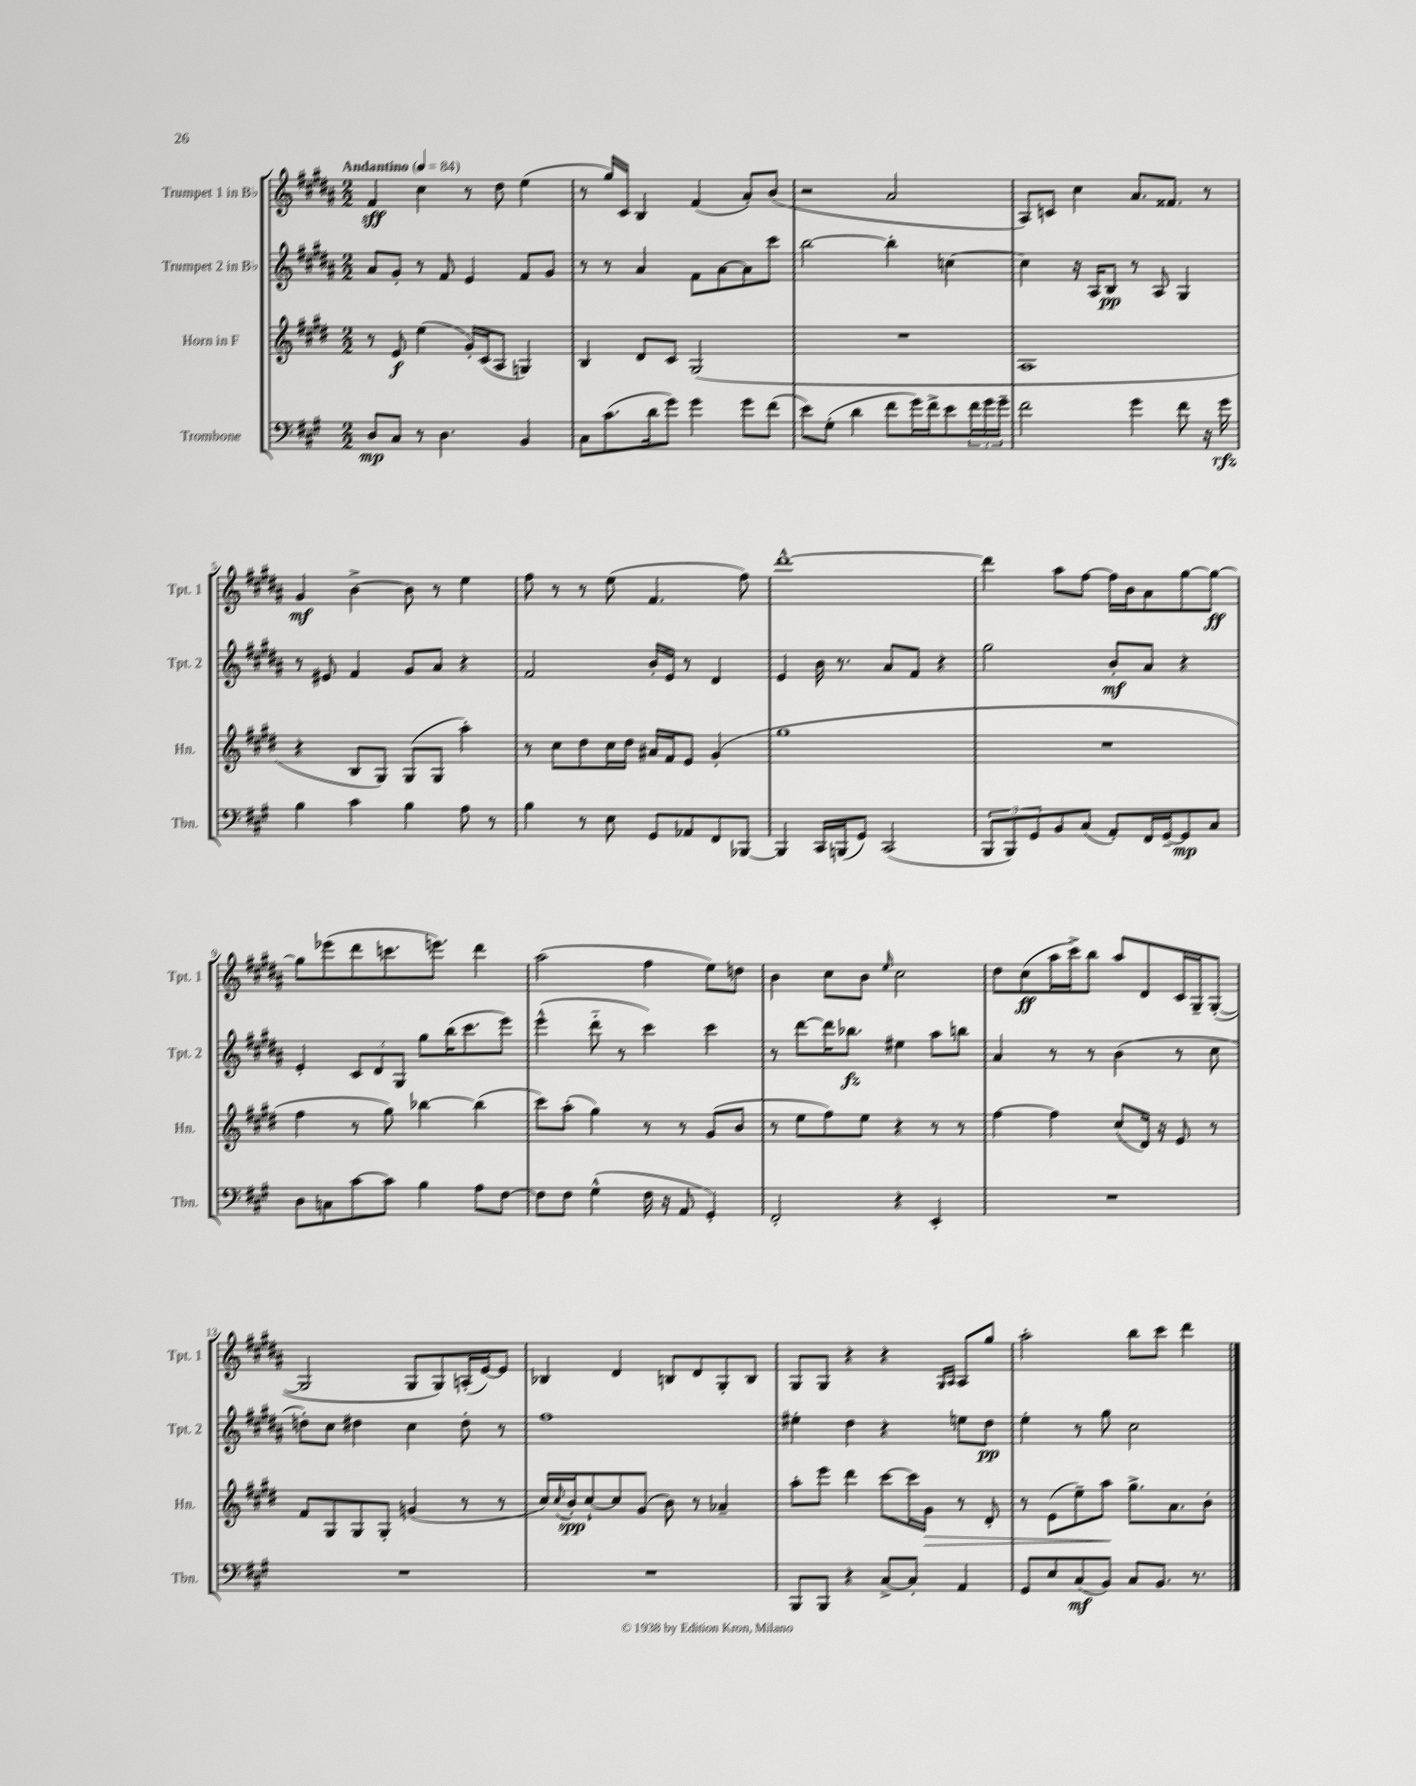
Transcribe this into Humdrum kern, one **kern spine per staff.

**kern	**kern	**kern	**kern
*staff4	*staff3	*staff2	*staff1
*clefF4	*clefG2	*clefG2	*clefG2
*k[f#c#g#]	*k[f#c#g#d#]	*k[f#c#g#d#a#]	*k[f#c#g#d#a#]
*M2/2	*M2/2	*M2/2	*M2/2
*MM84	*MM84	*MM84	*MM84
8D	8r	8a#	4f#
8C#	8e	8g#'	.
8r	(4ee	8r	4cc#
4.D	.	8f#	.
.	16g#')	4e	8r
.	(16c#	.	.
.	8A	.	8dd#
4BB	4G)	8f#	(4ee
.	.	8g#	.
=	=	=	=
8C#	4B	8r	8r
(8.c#	.	8r	16gg#)
.	.	.	16c#
.	8d#	4a#	4B
16d	.	.	.
8g#)	8c#	.	.
4g#	(2G#	8f#	(4f#
.	.	[8a#	.
8g#	.	8a#]	8a#')
(8f#	.	8ccc#	(8b
=	=	=	=
8e)	1r	[2bb	2r
(8G#'	.	.	.
4d	.	.	.
8f#	.	4bb']	2a#
16g#)	.	.	.
16f#^	.	.	.
8e	.	[4cc	.
24f#	.	.	.
24g#	.	.	.
24g#~	.	.	.
=	=	=	=
2f#	1A	4cc]	8A#)
.	.	.	8c
.	.	16r	4cc#
.	.	16A#	.
.	.	8B	.
4g#	.	8r	8.a#
.	.	8A#	.
.	.	.	8.f##
8f#	.	4G#	.
16r	.	.	8r
16g#	.	.	.
=	=	=	=
4B	4r	8r	4g#
.	.	8e#	.
4c#	8B	4f#	[4b^
.	8G#)	.	.
4B	(8G#	8g#	8b]
.	8G#	8a#	8r
8A	4aa')	4r	4ee
8r	.	.	.
=	=	=	=
4B	8r	2f#	8ff#
.	8cc#	.	8r
8r	8dd#	.	8r
8E	16cc#	.	(8ee
.	16dd#	.	.
8GG#	16a#	16b'	4.f#
.	16f#	16e	.
8AA-	8e	8r	.
8FF#	(4g#'	4d#	.
[8BBB-	.	.	8ff#)
=	=	=	=
4BBB-]	1gg#	4e	[1ddd#^^
16CC#	.	16b	.
(16BBB	.	8.r	.
8GG#)	.	.	.
(2CC#	.	8a#	.
.	.	8f#	.
.	.	4r	.
=	=	=	=
12BBB	1r	2gg#	4ddd#]
12BBB)	.	.	.
12GG#	.	.	.
8BB	.	.	8aa#
(8C#	.	.	[8ff#
8AA')	.	8b'	16ff#]
.	.	.	16b
16FF#	.	8a#	8a#
[16GG#~	.	.	.
8GG#]	.	4r	[8gg#
8C#	.	.	8gg#_
=	=	=	=
8D	4ff#	4e'	8gg#]
8C	.	.	(8eee-
[8c#	8r	12c#	8ddd#
.	.	12d#	.
8c#]	8gg#)	.	8.ccc
.	.	12G#	.
4B	[4bb-	8gg#	.
.	.	.	8.eee)
.	.	(16bb	.
.	.	8.ccc#	.
8A	(4bb-]	.	4ddd#
[8F#	.	8eee)	.
=	=	=	=
8F#]	8ccc#)	(4eee^^	(2aa#
8F#	(8aa'	.	.
(4G#^^	4gg#)	8ddd#'~	.
.	.	8r	.
16F#	8r	4ccc#)	4ff#
16r	.	.	.
8AA	8r	.	.
4GG#')	(8g#	4ccc#	8ee)
.	8b	.	8dd
=	=	=	=
2FF#'	8r	8r	4b
.	8ee	[8ddd#	.
.	8ff#)	16ddd#]	8cc#
.	.	8.bb-	.
.	8ee	.	8b
.	.	.	16qqee
4r	4r	4ee#	2cc#
4EE'	8r	8aa#	.
.	8r	8bb	.
=	=	=	=
1r	[4ff#	4a#	8dd#
.	.	.	(8cc#
.	4ff#]	8r	16aa#
.	.	.	16ccc#^)
.	.	8r	8bb
.	(8cc#	(4b	8aa#
.	16d#)	.	8d#
.	16r	.	.
.	8e	8r	16c#
.	.	.	16G#~
.	8r	8cc#	([8G#'
=	=	=	=
1r	8f#	8dd')	2G#]
.	8G#	8cc#	.
.	8G#	4dd#	.
.	8G#'	.	.
.	(4g	4cc#	8G#
.	.	.	8G#)
.	8r	8dd#'	(16A'
.	.	.	[16e)
.	8r	8r	8e]
=	=	=	=
1r	16cc#)	1ff#	4B-
.	8qqcc#	.	.
.	16b'	.	.
.	[8cc#`	.	.
.	8cc#]	.	4d#
.	(8g#	.	.
.	8b)	.	8B
.	8r	.	8d#
.	4a-~	.	8G#'
.	.	.	8B
=	=	=	=
8BBB	8aa'	4ee#'	8G#
8BBB	8eee	.	8G#
4r	4ddd#	4dd#	4r
[8C#^	[8ccc#	4r	4r
8C#']	16ccc#]	.	.
.	16g#	.	.
.	.	.	16qqG#
.	.	.	16qqA#
4AA	8r	8ee	8A#
.	8d#'	8dd#	8gg#
=	=	=	=
8GG#	8r	4ee'	2aa#'
8E	(8e	.	.
(8C#	8ee~)	8r	.
8BB)	8aa	8gg#	.
8C#	8.gg#^	2cc#	8bb
8.BB	.	.	8ccc#
.	8.a	.	.
.	.	.	4ddd#
8.r	.	.	.
.	8b'	.	.
==	==	==	==
*-	*-	*-	*-
